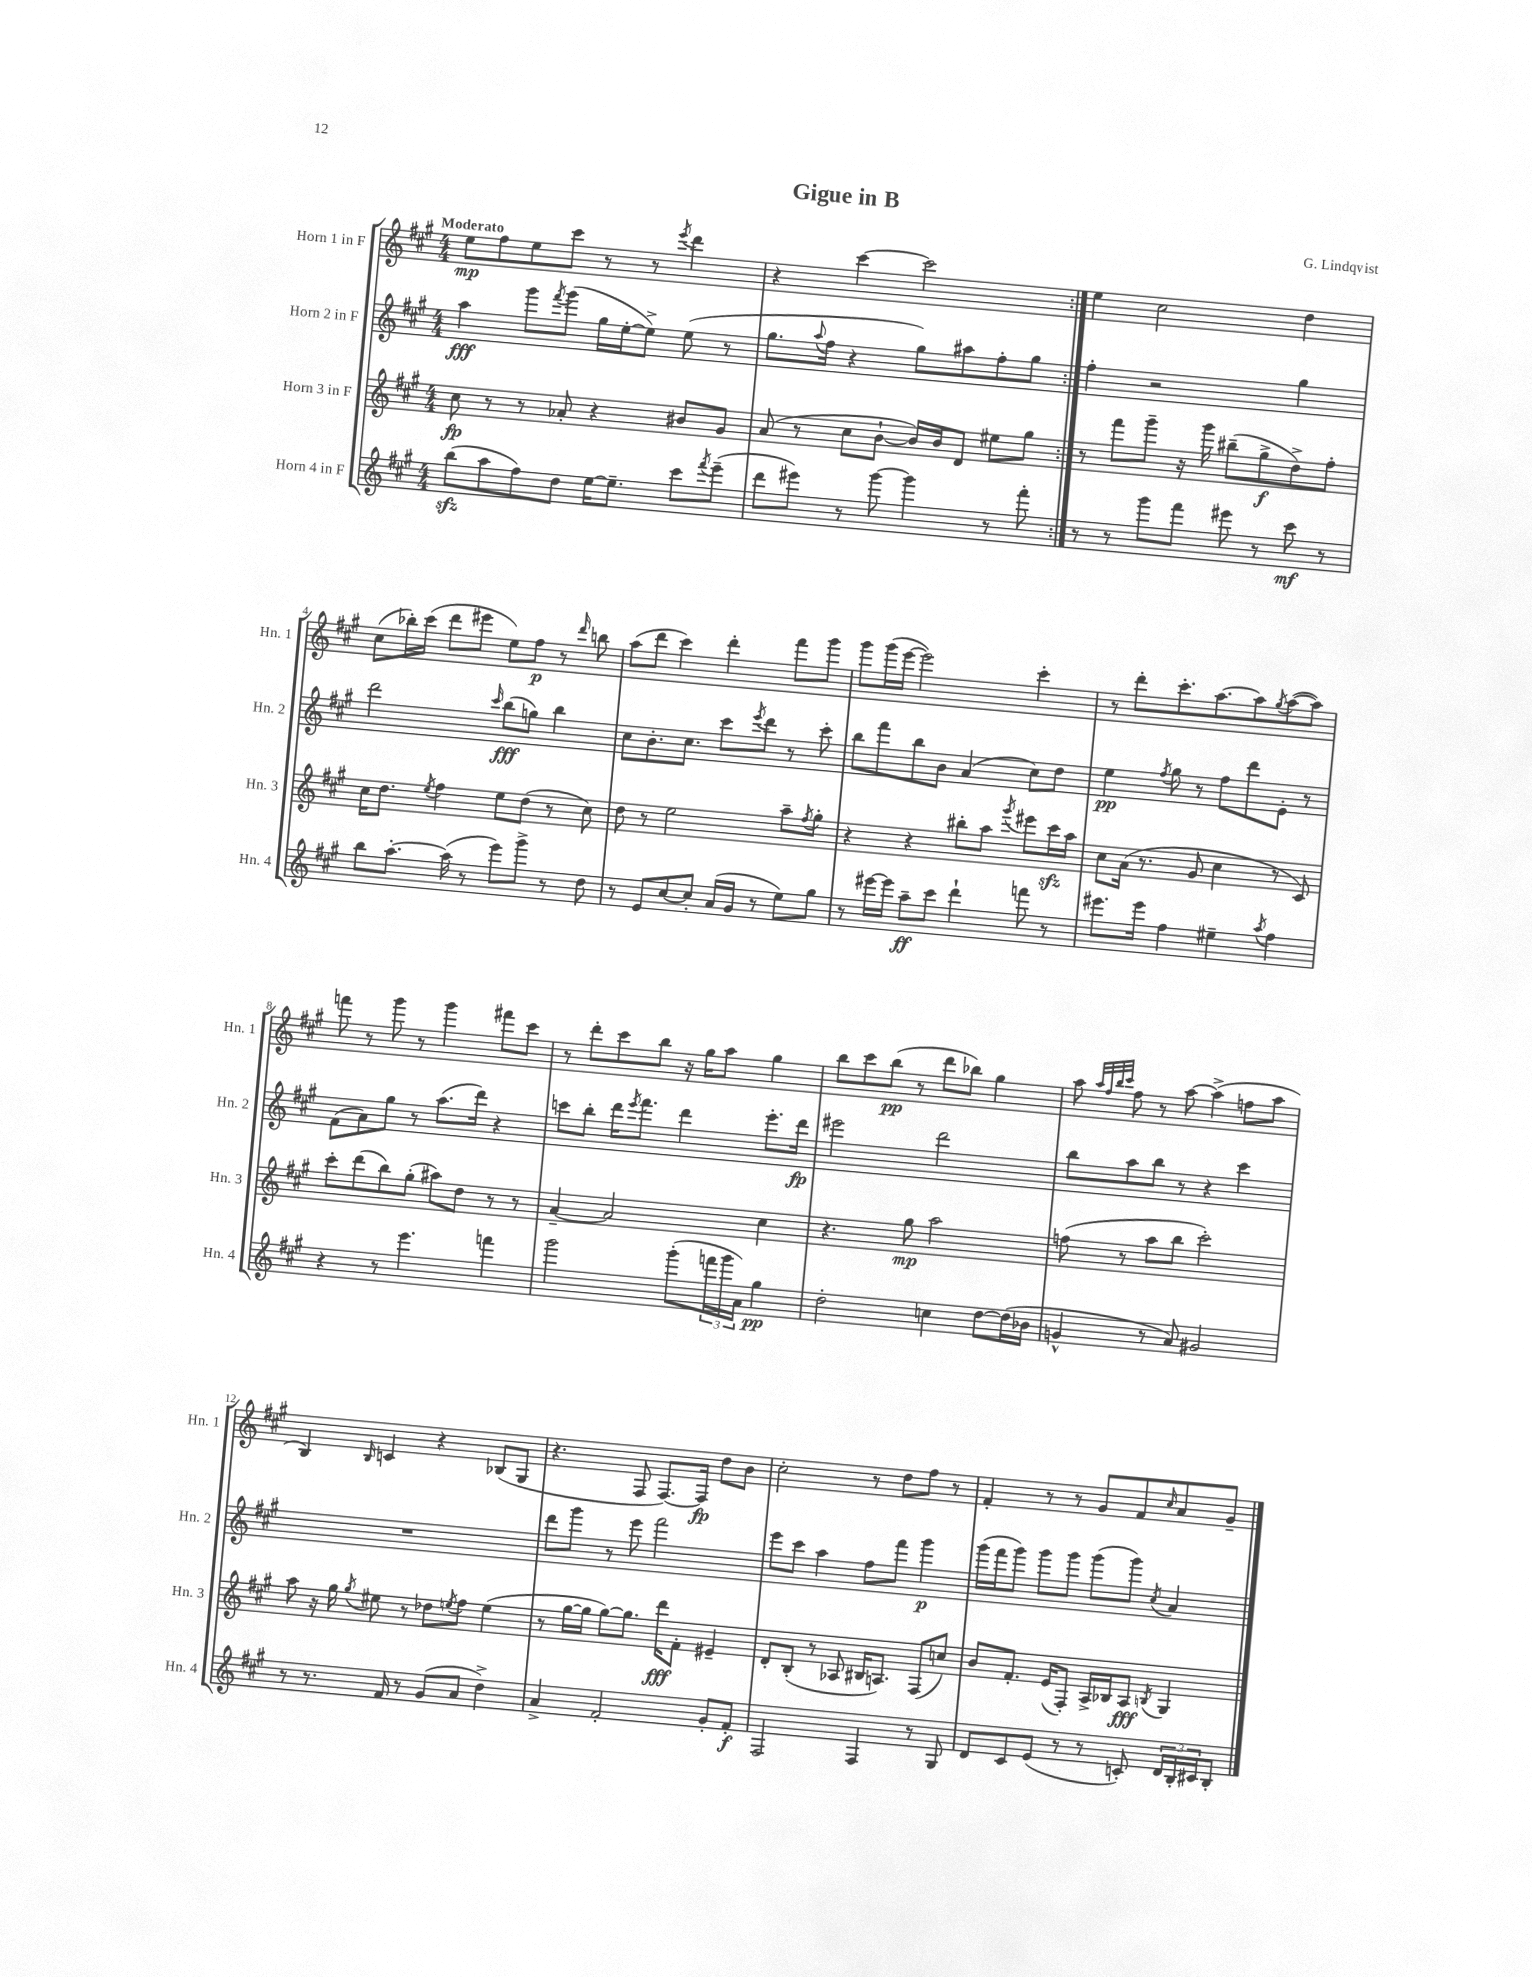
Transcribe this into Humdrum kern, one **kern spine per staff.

**kern	**dynam	**kern	**dynam	**kern	**dynam	**kern	**dynam
*part4	*part4	*part3	*part3	*part2	*part2	*part1	*part1
*staff4	*staff4	*staff3	*staff3	*staff2	*staff2	*staff1	*staff1
*I"Horn 4 in F	*	*I"Horn 3 in F	*	*I"Horn 2 in F	*	*I"Horn 1 in F	*
*I'Hn. 4	*	*I'Hn. 3	*	*I'Hn. 2	*	*I'Hn. 1	*
*clefG2	*	*clefG2	*	*clefG2	*	*clefG2	*
*k[f#c#g#]	*	*k[f#c#g#]	*	*k[f#c#g#]	*	*k[f#c#g#]	*
*M4/4	*	*M4/4	*	*M4/4	*	*M4/4	*
=1	=1	=1	=1	=1	=1	=1	=1
!	!	!	!	!	!	!LO:TX:a:B:t=Moderato	!
(8bbzz\L	.	8cc#\	fp	4aa\	fff	8ee\L	mp
8aa\	.	8r	.	.	.	8ff#\	.
8ff#\)	.	8r	.	8ggg#\L	.	8ee\	.
.	.	.	.	8qfff#/	.	.	.
8dd\J	.	8a-X'/	.	(8ggg#\J	.	8ccc#\J	.
[16ee\KL	.	4r	.	16gg#\LL	.	8r	.
8.ee~\J]	.	.	.	[16ee'\J	.	.	.
.	.	.	.	8ee^\J])	.	8r	.
.	.	.	.	.	.	8qeee/	.
8ccc#\L	.	8b#X/L	.	(8ee\	.	4ddd\	.
8qfff#/	.	.	.	.	.	.	.
(8eee~\J	.	8g#/J	.	8r	.	.	.
=2	=2	=2	=2	=2	=2	=2	=2
8ddd\L	.	(8a/	.	8.gg#\L	.	4r	.
8eee#X\J)	.	8r	.	.	.	.	.
.	.	.	.	8qqaa/	.	.	.
.	.	.	.	16ff#\Jk	.	.	.
8r	.	8cc#\L	.	4r	.	[4ccc#\	.
[8ggg#\	.	[8b`\J	.	.	.	.	.
4ggg#\]	.	16b/LL])	.	8gg#\L)	.	2ccc#\]	.
.	.	16b/J	.	.	.	.	.
.	.	8d/J	.	8aa#X\	.	.	.
8r	.	8ee#X\L	.	8ff#'\	.	.	.
8fff#'\	.	8gg#\J	.	8gg#\J	.	.	.
=3:|!	=3:|!	=3:|!	=3:|!	=3:|!	=3:|!	=3:|!	=3:|!
8r	.	8r	.	4ff#'\	.	4ee\	.
8r	.	8fff#\L	.	.	.	.	.
8ggg#\L	.	8ggg#~\J	.	2r	.	2cc#\	.
8fff#\J	.	16r	.	.	.	.	.
.	.	16ggg#\	.	.	.	.	.
8eee#X\	.	(8bb#X~\L	.	.	.	.	.
8r	.	8gg#^\	f	.	.	.	.
8ccc#\	mf	8dd^\)	.	4gg#\	.	4dd\	.
8r	.	8ff#'\J	.	.	.	.	.
!!LO:LB:g=z
=4	=4	=4	=4	=4	=4	=4	=4
8bb\L	.	16cc#\KL	.	2ddd\	.	(8cc#\L	.
.	.	8.dd\J	.	.	.	.	.
[8.aa'\J	.	.	.	.	.	16bb-X'\L)	.
.	.	.	.	.	.	(16ccc#\JJ	.
.	.	8qee/	.	.	.	.	.
.	.	4ff#\	.	.	.	8ddd\L	.
(16aa\]	.	.	.	.	.	.	.
8r	.	.	.	.	.	8eee#X\J	.
.	.	.	.	16qqccc#/	.	.	.
8eee\L)	.	8ee\L	.	(8bb\L	fff	8ee\L)	.
8ggg#^\J	.	(8dd\J	.	8ggn\J)	.	8ff#\J	p
8r	.	8r	.	4bb\	.	8r	.
.	.	.	.	.	.	16qqddd/	.
8dd\	.	8cc#\)	.	.	.	8bbn\	.
=5	=5	=5	=5	=5	=5	=5	=5
8r	.	8dd\	.	8cc#\L	.	(8aa\L	.
8e/L	.	8r	.	8.b'\	.	8ddd\J	.
[8cc#/	.	2ee\	.	.	.	4ccc#\)	.
.	.	.	.	8.cc#\J	.	.	.
8cc#'/J]	.	.	.	.	.	.	.
(16a/LL	.	.	.	8ccc#\L	.	4ddd'\	.
16g#/JJ	.	.	.	.	.	.	.
.	.	.	.	8qeee/	.	.	.
8r	.	.	.	8ddd\J	.	.	.
8ee\L)	.	8aa~\L	.	8r	.	8fff#\L	.
.	.	8qff#/	.	.	.	.	.
8gg#\J	.	8gg#'\J	.	8ccc#'\	.	8ggg#\J	.
=6	=6	=6	=6	=6	=6	=6	=6
8r	.	4r	.	8bb\L	.	8ggg#\L	.
[16eee#X\LL	.	.	.	8fff#\	.	(16ggg#\L	.
16eee#\JJ]	.	.	.	.	.	[16eee\JJ	.
8aa~\L	ff	4r	.	8bb\	.	2eee\])	.
8ccc#\J	.	.	.	8b\J	.	.	.
4ddd`\	.	8bb#X'\L	.	(4a/	.	.	.
.	.	8aa\J	.	.	.	.	.
.	.	8qggg#/	.	.	.	.	.
8fffn\	.	8eee#X\L	.	8cc#\L)	.	4ccc#'\	.
8r	.	16ccc#zz\L	.	8dd\J	.	.	.
.	.	16aa\JJ	.	.	.	.	.
=7	=7	=7	=7	=7	=7	=7	=7
8.eee#X\L	.	8cc#\L	.	4ee\	pp	8r	.
.	.	(16a\Jk	.	.	.	8ddd'\L	.
16eee#\Jk	.	8.r	.	.	.	.	.
.	.	.	.	8qff#/	.	.	.
4ff#\	.	.	.	8gg#\	.	8.ccc#'\	.
.	.	8g#/	.	8r	.	.	.
.	.	.	.	.	.	[8.aa\	.
4ee#X~\	.	4cc#\	.	8ff#\L	.	.	.
.	.	.	.	8ddd\	.	8aa\]	.
8qaa/	.	.	.	.	.	8qgg#/	.
4ff#\	.	8r	.	8e'\J	.	([8aa\	.
.	.	8c#/)	.	8r	.	8aa\J])	.
!!LO:LB:g=z
=8	=8	=8	=8	=8	=8	=8	=8
4r	.	8ccc#'\L	.	(8f#\L	.	8fffn\	.
.	.	(8ddd\	.	8a\)	.	8r	.
8r	.	8bb\)	.	8gg#\J	.	8ggg#\	.
4.eee\	.	(8gg#'\J	.	8r	.	8r	.
.	.	8aa#X\L)	.	(8.aa\L	.	4ggg#\	.
.	.	8dd\J	.	.	.	.	.
.	.	.	.	16ddd\Jk)	.	.	.
4fffn\	.	8r	.	4r	.	8fff#X\L	.
.	.	8r	.	.	.	8ccc#\J	.
=9	=9	=9	=9	=9	=9	=9	=9
2ggg#\	.	[4a~/	.	8cccn\L	.	8r	.
.	.	.	.	8bb'\J	.	8ddd'\L	.
.	.	2a/]	.	16ddd\KL	.	8ccc#\	.
.	.	.	.	8qeee/	.	.	.
.	.	.	.	8.fff#\J	.	.	.
.	.	.	.	.	.	8bb\J	.
(8ggg#'\L	.	.	.	4ddd\	.	16r	.
.	.	.	.	.	.	16gg#\KL	.
24fffn\L	.	.	.	.	.	8aa\J	.
24ggg#\	.	.	.	.	.	.	.
24a\JJ)	.	.	.	.	.	.	.
4gg#\	pp	4cc#\	.	8.eee'\L	.	4gg#\	.
.	.	.	.	16ddd\Jk	fp	.	.
=10	=10	=10	=10	=10	=10	=10	=10
2dd'\	.	4.r	.	2eee#X\	.	8bb\L	.
.	.	.	.	.	.	8ccc#\	.
.	.	.	.	.	.	(8bb\J	pp
.	.	8gg#\	mp	.	.	8r	.
4ccn\	.	2aa\	.	2ddd\	.	8ddd\L	.
.	.	.	.	.	.	8bb-X\J)	.
[8dd\L	.	.	.	.	.	4gg#\	.
(16dd\L]	.	.	.	.	.	.	.
16b-X\JJ	.	.	.	.	.	.	.
=11	=11	=11	=11	=11	=11	=11	=11
4gn^^/	.	(8ffn\	.	8bb\L	.	8aa\	.
.	.	.	.	.	.	32qqaa/LLL	.
.	.	.	.	.	.	32qqff#/	.
.	.	.	.	.	.	32qqbb/	.
.	.	.	.	.	.	32qqccc#/JJJ	.
.	.	8r	.	8aa\	.	8ff#\	.
8r	.	8aa\L	.	8bb\J	.	8r	.
8a/)	.	8bb\J	.	8r	.	[8aa\	.
2g#X/	.	2ccc#'\)	.	4r	.	(4aa^\]	.
.	.	.	.	4ccc#\	.	8ffn\L	.
.	.	.	.	.	.	8aa\J	.
!!LO:LB:g=z
=12	=12	=12	=12	=12	=12	=12	=12
8r	.	8aa\	.	1r	.	4B/)	.
8.r	.	16r	.	.	.	.	.
.	.	16gg#\	.	.	.	.	.
.	.	8qgg#/	.	.	.	16qqB/	.
.	.	8ee#X\	.	.	.	4cn/	.
16f#/	.	.	.	.	.	.	.
8r	.	8r	.	.	.	.	.
(8g#/L	.	8dd-X\L	.	.	.	4r	.
.	.	8qeen/	.	.	.	.	.
8a/J	.	8ff#\J	.	.	.	.	.
4dd^\)	.	(4ee\	.	.	.	(8B-X/L	.
.	.	.	.	.	.	8G#/J	.
=13	=13	=13	=13	=13	=13	=13	=13
4a^/	.	8r	.	8ddd\L	.	4.r	.
.	.	[16gg#\LL	.	8ggg#\J	.	.	.
.	.	16gg#\JJ]	.	.	.	.	.
2f#'/	.	[8gg#\L)	.	8r	.	.	.
.	.	8.gg#\J]	.	8eee\	.	8F#/	.
.	.	.	.	2fff#\	.	[8.F#/L)	.
.	.	16ddd\KL	fff	.	.	.	.
.	.	8f#'\J	.	.	.	.	.
.	.	.	.	.	.	16F#/Jk]	fp
8g#'/L	.	4e#X~/	.	.	.	8dd\L	.
8f#'/J	f	.	.	.	.	8b\J	.
=14	=14	=14	=14	=14	=14	=14	=14
2F#/	.	8d'/L	.	8eee\L	.	2cc#'\	.
.	.	(8B'/J	.	8ccc#\J	.	.	.
.	.	8r	.	4aa\	.	.	.
.	.	8A-X/	.	.	.	.	.
4F#/	.	16B#X/KL	.	8ff#\L	.	8r	.
.	.	8.An/J)	.	.	.	.	.
.	.	.	.	8fff#\J	.	8dd\L	.
8r	.	(8F#/L	.	4ggg#\	p	8ff#\J	.
8G#/	.	8ccn/J)	.	.	.	8r	.
=15	=15	=15	=15	=15	=15	=15	=15
8d/L	.	8b/L	.	(16ggg#\LL	.	4f#'/	.
.	.	.	.	16fff#\J	.	.	.
8c#/	.	8.f#'/J	.	8ggg#\J)	.	.	.
(8e/J	.	.	.	8ggg#\L	.	8r	.
.	.	(16e/KL	.	.	.	.	.
8r	.	8F#'/J)	.	8ggg#\J	.	8r	.
8r	.	16A^/LL	.	(8ggg#\L	.	8g#/L	.
.	.	16B-X/J	.	.	.	.	.
8cn'/)	.	8A/J	fff	8ggg#\J)	.	8f#/	.
.	.	8qBn/	.	8qcc#/	.	16qqcc#/	.
24d/LL	.	4G#/	.	4a/	.	8a/	.
24B'/	.	.	.	.	.	.	.
24c#X/J	.	.	.	.	.	.	.
8B'/J	.	.	.	.	.	8g#~/J	.
==	==	==	==	==	==	==	==
*-	*-	*-	*-	*-	*-	*-	*-
